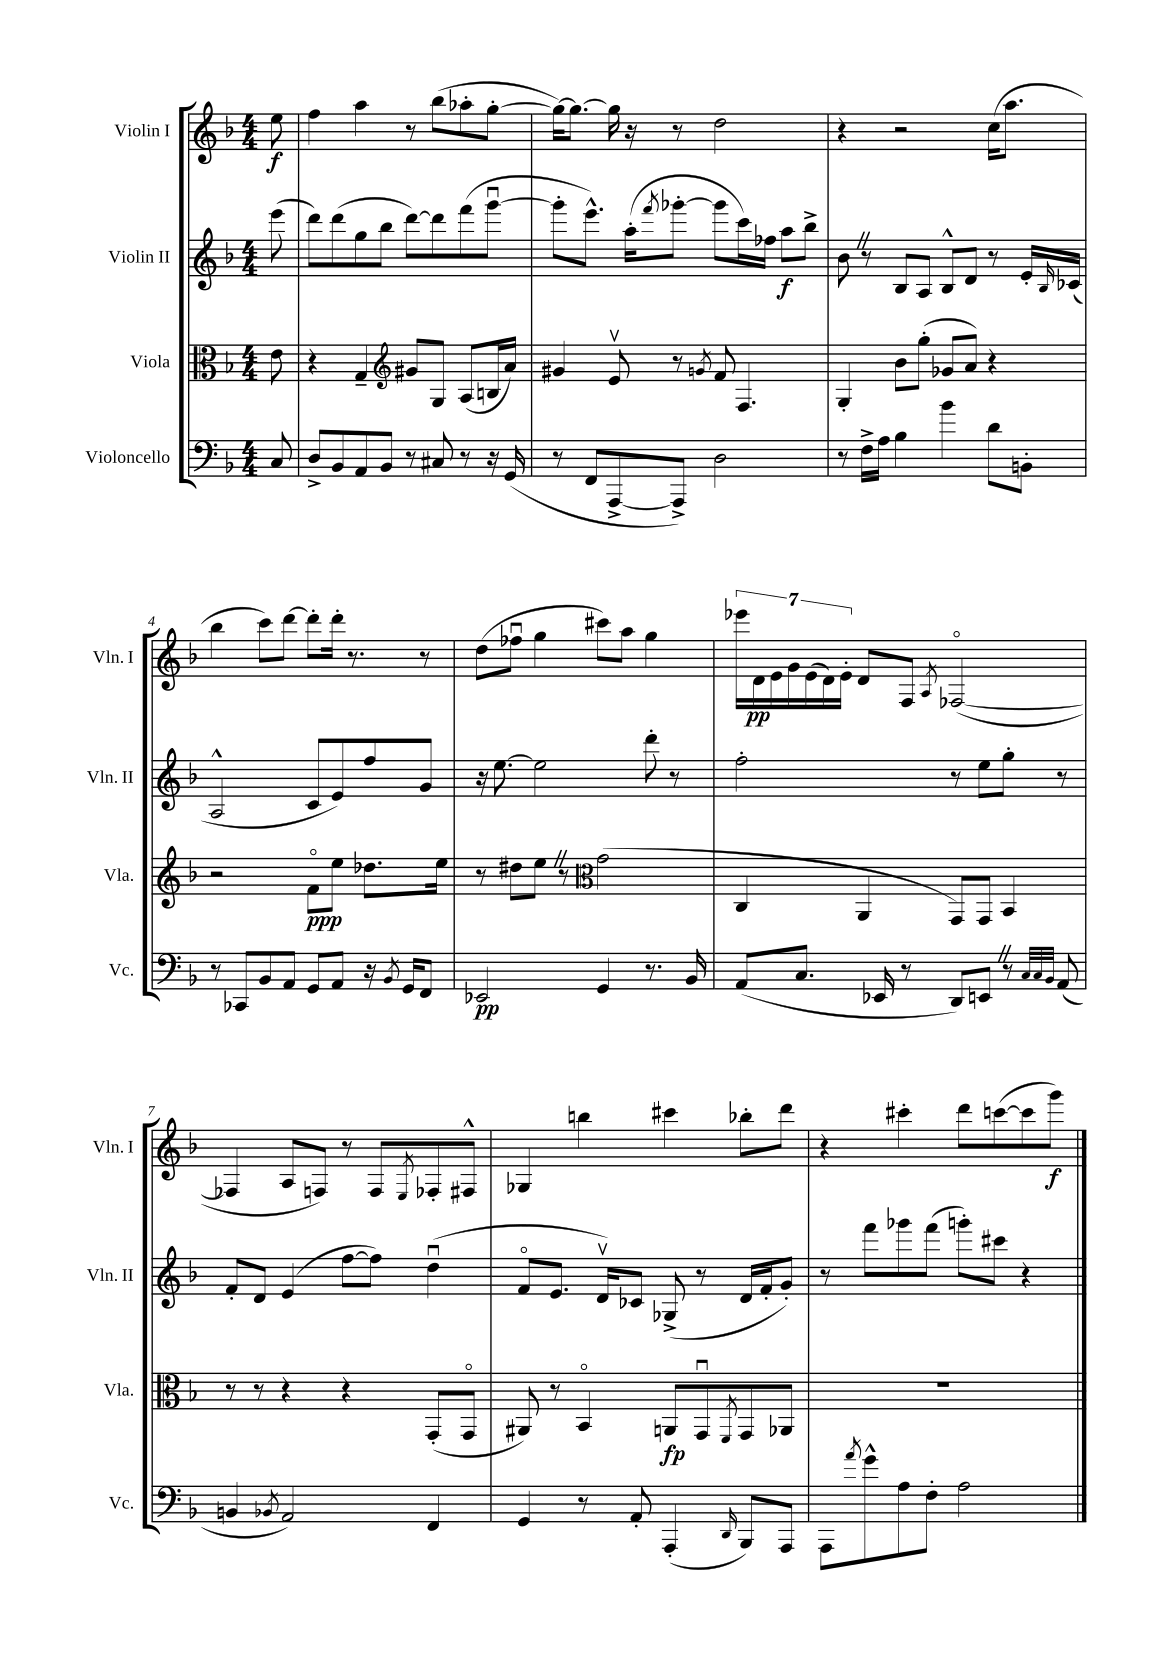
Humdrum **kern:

**kern	**kern	**kern	**kern
*staff4	*staff3	*staff2	*staff1
*clefF4	*clefC3	*clefG2	*clefG2
*k[b-]	*k[b-]	*k[b-]	*k[b-]
*M4/4	*M4/4	*M4/4	*M4/4
8C	8e	(8eee	8ee
=	=	=	=
8D^	4r	8ddd)	4ff
8BB-	.	(8ddd	.
8AA	4G~	8gg	4aa
8BB-	.	8bb-	.
*	*clefG2	*	*
8r	8g#	[8ddd)	8r
8C#	8G	8ddd]	(8bb-
8r	(8A	(8fff	8aa-'
16r	16B	[8gggu	[8gg'
(16GG	16a)	.	.
=	=	=	=
8r	4g#	8ggg']	16gg_)
.	.	.	8.gg_
8FF	.	8.eee^^)	.
[8AAA^	8ev	.	16gg]
.	.	(16aa'	16r
.	.	8qfff	.
8AAA^])	8r	[8ggg-'	8r
.	8qg	.	.
2D	8f	8ggg-]	2dd
.	4.F	16ccc)	.
.	.	16ff-	.
.	.	8aa	.
.	.	8bb-^	.
=	=	=	=
8r	4G'	8b-	4r
16F^	.	8r	.
16A	.	.	.
4B-	8b-	8B-	2r
.	(8gg'	8A	.
4b-	8g-	8B-^^	.
.	8a)	8d	.
8d	4r	8r	(16cc
.	.	.	8.aa
8BB'	.	16e'	.
.	.	16qqB-	.
.	.	(16c-	.
=	=	=	=
8r	2r	2A^^	4bb-
8CC-	.	.	.
8BB-	.	.	8ccc)
8AA	.	.	[8ddd
8GG	8fo	8c	8ddd']
8AA	8ee	8e)	16ddd'
.	.	.	8.r
16r	8.dd-	8ff	.
8qBB-	.	.	.
16GG	.	.	.
8FF	.	8g	8r
.	16ee	.	.
=	=	=	=
2EE-	8r	16r	(8dd
.	.	[8.ee	.
.	8dd#	.	8ff-u
.	8ee	2ee]	4gg
.	8r	.	.
*	*clefC3	*	*
4GG	(2g	.	8ccc#)
.	.	.	8aa
8.r	.	8ddd'	4gg
.	.	8r	.
16BB-	.	.	.
=	=	=	=
(8AA	4C	2ff'	28eee-
.	.	.	28d
.	.	.	28e
.	.	.	28g
8.C	.	.	.
.	.	.	(28e
.	.	.	28d)
.	.	.	28e'
.	4AA	.	8d
16EE-	.	.	.
8r	.	.	8F
.	.	.	8qA
8DD)	8GG)	8r	([2F-o
8EE	8GG	8ee	.
8r	4BB-	8gg'	.
32qqC	.	.	.
32qqC	.	.	.
32qqBB-	.	.	.
(8AA	.	8r	.
=	=	=	=
4BB	8r	8f'	4F-]
.	8r	8d	.
8qBB-	.	.	.
2AA)	4r	(4e	8A
.	.	.	8F)
.	4r	[8ff	8r
.	.	8ff])	8F
.	.	.	8qE
4FF	(8GG'	(4ddu	8F-'
.	8GGo	.	8F#^^
=	=	=	=
4GG	8AA#)	8fo	4G-
.	8r	8.e	.
8r	4BB-o	.	4bb
.	.	16dv)	.
8AA'	.	8c-	.
(4AAA'	8AA	(8G-^	4ccc#
.	8GGu	8r	.
16qqDD	8qFF	.	.
8BBB-)	8GG	16d	8bb-'
.	.	16f'	.
8AAA	8AA-	8g')	8ddd
=	=	=	=
8AAA	1r	8r	4r
8qa	.	.	.
8g^^	.	8fff	.
8A	.	8ggg-	4ccc#'
8F'	.	(8fff	.
2A	.	8ggg')	8ddd
.	.	8ccc#	([8ccc
.	.	4r	8ccc]
.	.	.	8ggg)
==	==	==	==
*-	*-	*-	*-
